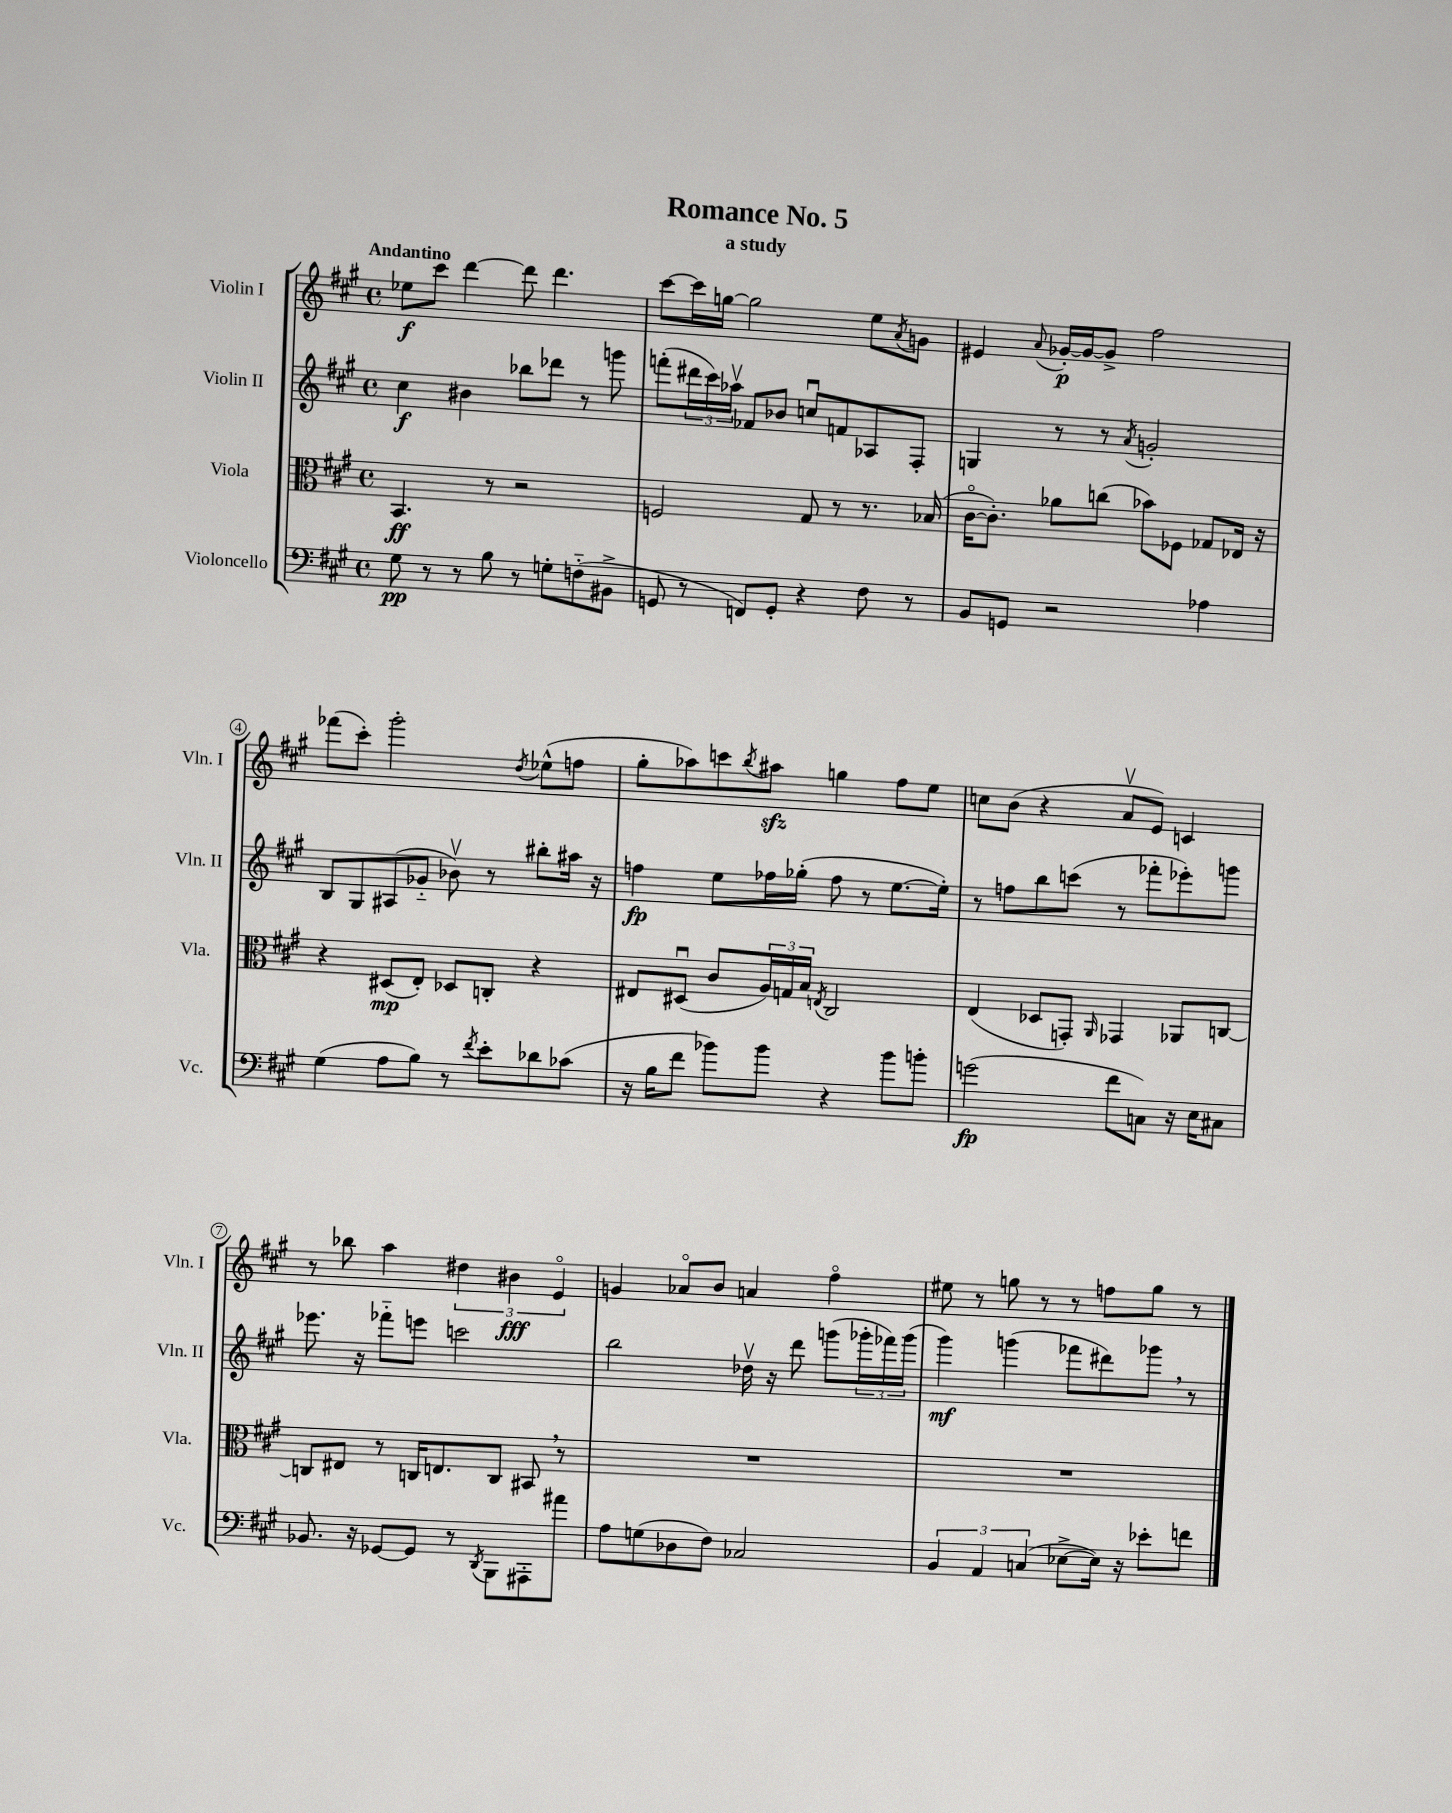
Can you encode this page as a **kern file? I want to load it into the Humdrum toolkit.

**kern	**dynam	**kern	**dynam	**kern	**dynam	**kern	**dynam
*part4	*part4	*part3	*part3	*part2	*part2	*part1	*part1
*staff4	*staff4	*staff3	*staff3	*staff2	*staff2	*staff1	*staff1
*I"Violoncello	*	*I"Viola	*	*I"Violin II	*	*I"Violin I	*
*I'Vc.	*	*I'Vla.	*	*I'Vln. II	*	*I'Vln. I	*
*clefF4	*	*clefC3	*	*clefG2	*	*clefG2	*
*k[f#c#g#]	*	*k[f#c#g#]	*	*k[f#c#g#]	*	*k[f#c#g#]	*
*M4/4	*	*M4/4	*	*M4/4	*	*M4/4	*
*met(c)	*	*met(c)	*	*met(c)	*	*met(c)	*
=1	=1	=1	=1	=1	=1	=1	=1
!	!	!	!	!	!	!LO:TX:a:B:t=Andantino	!
8G#\	pp	4.BB/	ff	4cc#\	f	8ee-X\L	f
8r	.	.	.	.	.	8ccc#\J	.
8r	.	.	.	4b#X\	.	[4ddd\	.
8B\	.	8r	.	.	.	.	.
8r	.	2r	.	8bb-X\L	.	8ddd\]	.
8Gn'\L	.	.	.	8ddd-X\J	.	4.ddd\	.
(8Fn\	.	.	.	8r	.	.	.
8BB#X^\J	.	.	.	8gggn\	.	.	.
=2	=2	=2	=2	=2	=2	=2	=2
8GGn/	.	2Fn/	.	(8fffn'\L	.	[8ccc#\L	.
8r	.	.	.	24ddd#X\L	.	16ccc#\L]	.
.	.	.	.	24ccc#\)	.	.	.
.	.	.	.	.	.	[16ggn\JJ	.
.	.	.	.	24aa-Xv\JJ	.	.	.
8FFn/L)	.	.	.	8f-X/L	.	2gg\]	.
8GG'/J	.	.	.	8b-X/J	.	.	.
4r	.	8G#/	.	8ccnu/L	.	.	.
.	.	8r	.	8fn/	.	.	.
8F#\	.	8.r	.	8A-X/	.	8ee\L	.
.	.	.	.	.	.	8qa/	.
8r	.	.	.	8F#'/J	.	8gn\J	.
.	.	(16B-X/	.	.	.	.	.
=3	=3	=3	=3	=3	=3	=3	=3
8BB/L	.	[16c#\KL	.	4Gn/	.	4e#X/	.
.	.	8.c#'\J])	.	.	.	.	.
8GGn/J	.	.	.	.	.	.	.
.	.	.	.	.	.	8qqa/	.
2r	.	8a-X\L	.	8r	.	[16g-X'/LL	p
.	.	.	.	.	.	16g-/J_	.
.	.	(8ccn\J	.	8r	.	8g-^/J]	.
.	.	.	.	8qa/	.	.	.
.	.	8b-X\L)	.	2gn'/	.	2ff#\	.
.	.	8F-X\J	.	.	.	.	.
4A-X\	.	8G-X/L	.	.	.	.	.
.	.	16E-X/Jk	.	.	.	.	.
.	.	16r	.	.	.	.	.
!!LO:LB:g=z
=4	=4	=4	=4	=4	=4	=4	=4
(4G#\	.	4r	.	8B/L	.	(8fff-X\L	.
.	.	.	.	8G#/	.	8ccc#'\J)	.
8A\L	.	(8D#X/L	mp	(8A#X/	.	2ggg#'\	.
8B\J)	.	8E'/J)	.	8g-X/J	.	.	.
8r	.	8D-X/L	.	8b-Xv\)	.	.	.
8qf#/	.	.	.	.	.	.	.
8e'\L	.	8Cn'/J	.	8r	.	.	.
.	.	.	.	.	.	8qdd/	.
8d-X\	.	4r	.	8bb#X'\L	.	(8ee-X^^\L	.
(8c-X\J	.	.	.	16aa#X\Jk	.	8ffn\J	.
.	.	.	.	16r	.	.	.
=5	=5	=5	=5	=5	=5	=5	=5
16r	.	8E#X/L	.	4ffn\	fp	8gg#'\L	.
16B\KL	.	.	.	.	.	.	.
8f#\J	.	(8D#Xu/J	.	.	.	8aa-X\)	.
8b-X\L)	.	8c#/L	.	8ee\L	.	8cccn\	.
.	.	.	.	.	.	8qbb/	.
8b-\J	.	24A/L)	.	16ff-X\L	.	8aa#Xzz\J	.
.	.	24Gn/	.	.	.	.	.
.	.	.	.	(16gg-X'\JJ	.	.	.
.	.	24B/JJ	.	.	.	.	.
.	.	8qEn/	.	.	.	.	.
4r	.	2C#/	.	8ff-\	.	4ggn\	.
.	.	.	.	8r	.	.	.
8b-\L	.	.	.	[8.ee\L	.	8ff#\L	.
8bn'\J	.	.	.	.	.	8ee\J	.
.	.	.	.	16ee'\Jk])	.	.	.
=6	=6	=6	=6	=6	=6	=6	=6
(2gn\	fp	(4E/	.	8r	.	8ccn\L	.
.	.	.	.	8ffn\L	.	(8b\J	.
.	.	8D-X/L	.	8bb\	.	4r	.
.	.	8GGn'/J)	.	(8cccn\J	.	.	.
.	.	16qqAA/	.	.	.	.	.
8f#\L	.	4GG-X/	.	8r	.	8av/L	.
8Cn\J)	.	.	.	8fff-X'\L	.	8e/J)	.
16r	.	8AA-X/L	.	8eee-X'\)	.	4cn/	.
16E\KL	.	.	.	.	.	.	.
8C#X\J	.	[8Cn/J	.	8gggn\J	.	.	.
!!LO:LB:g=z
=7	=7	=7	=7	=7	=7	=7	=7
8.BB-X/	.	8Cn/L]	.	8.eee-X\	.	8r	.
.	.	8E#X/J	.	.	.	8bb-X\	.
16r	.	.	.	16r	.	.	.
[8GG-X/L	.	8r	.	8fff-X\L	.	4aa\	.
8GG-/J]	.	16Cn/KL	.	8eeen\J	.	.	.
.	.	8.En/	.	.	.	.	.
8r	.	.	.	2cccn\	.	6dd#X\	.
8qDD/	.	.	.	.	.	.	.
8BBB\L	.	8C/J	.	.	.	.	.
.	.	.	.	.	.	6b#X\	fff
8AAA#X'\	.	8BB#X,/	.	.	.	.	.
.	.	.	.	.	.	6e/	.
8a#X\J	.	8r	.	.	.	.	.
=8	=8	=8	=8	=8	=8	=8	=8
8A\L	.	1r	.	2bb\	.	4gn/	.
(8Gn\	.	.	.	.	.	.	.
8D-X\	.	.	.	.	.	8a-X/L	.
8F#\J)	.	.	.	.	.	8b/J	.
2C-X/	.	.	.	16dd-Xv\	.	4an/	.
.	.	.	.	16r	.	.	.
.	.	.	.	8ddd\	.	.	.
.	.	.	.	(8gggn\L	.	4ff#\	.
.	.	.	.	24ggg-X'\L	.	.	.
.	.	.	.	24fff-X\)	.	.	.
.	.	.	.	(24ggg-\JJ	.	.	.
=9	=9	=9	=9	=9	=9	=9	=9
6BB/	.	1r	.	4ggg#\)	mf	8ee#X\	.
.	.	.	.	.	.	8r	.
6AA/	.	.	.	.	.	.	.
.	.	.	.	(4gggn\	.	8ggn\	.
(6Cn/	.	.	.	.	.	.	.
.	.	.	.	.	.	8r	.
[8E-X^\L	.	.	.	8fff-X\L	.	8r	.
16E-\Jk])	.	.	.	8ddd#X\)	.	8ffn\L	.
16r	.	.	.	.	.	.	.
8e-X'\L	.	.	.	8ggg-X,\J	.	8gg\J	.
8fn\J	.	.	.	8r	.	8r	.
==	==	==	==	==	==	==	==
*-	*-	*-	*-	*-	*-	*-	*-
